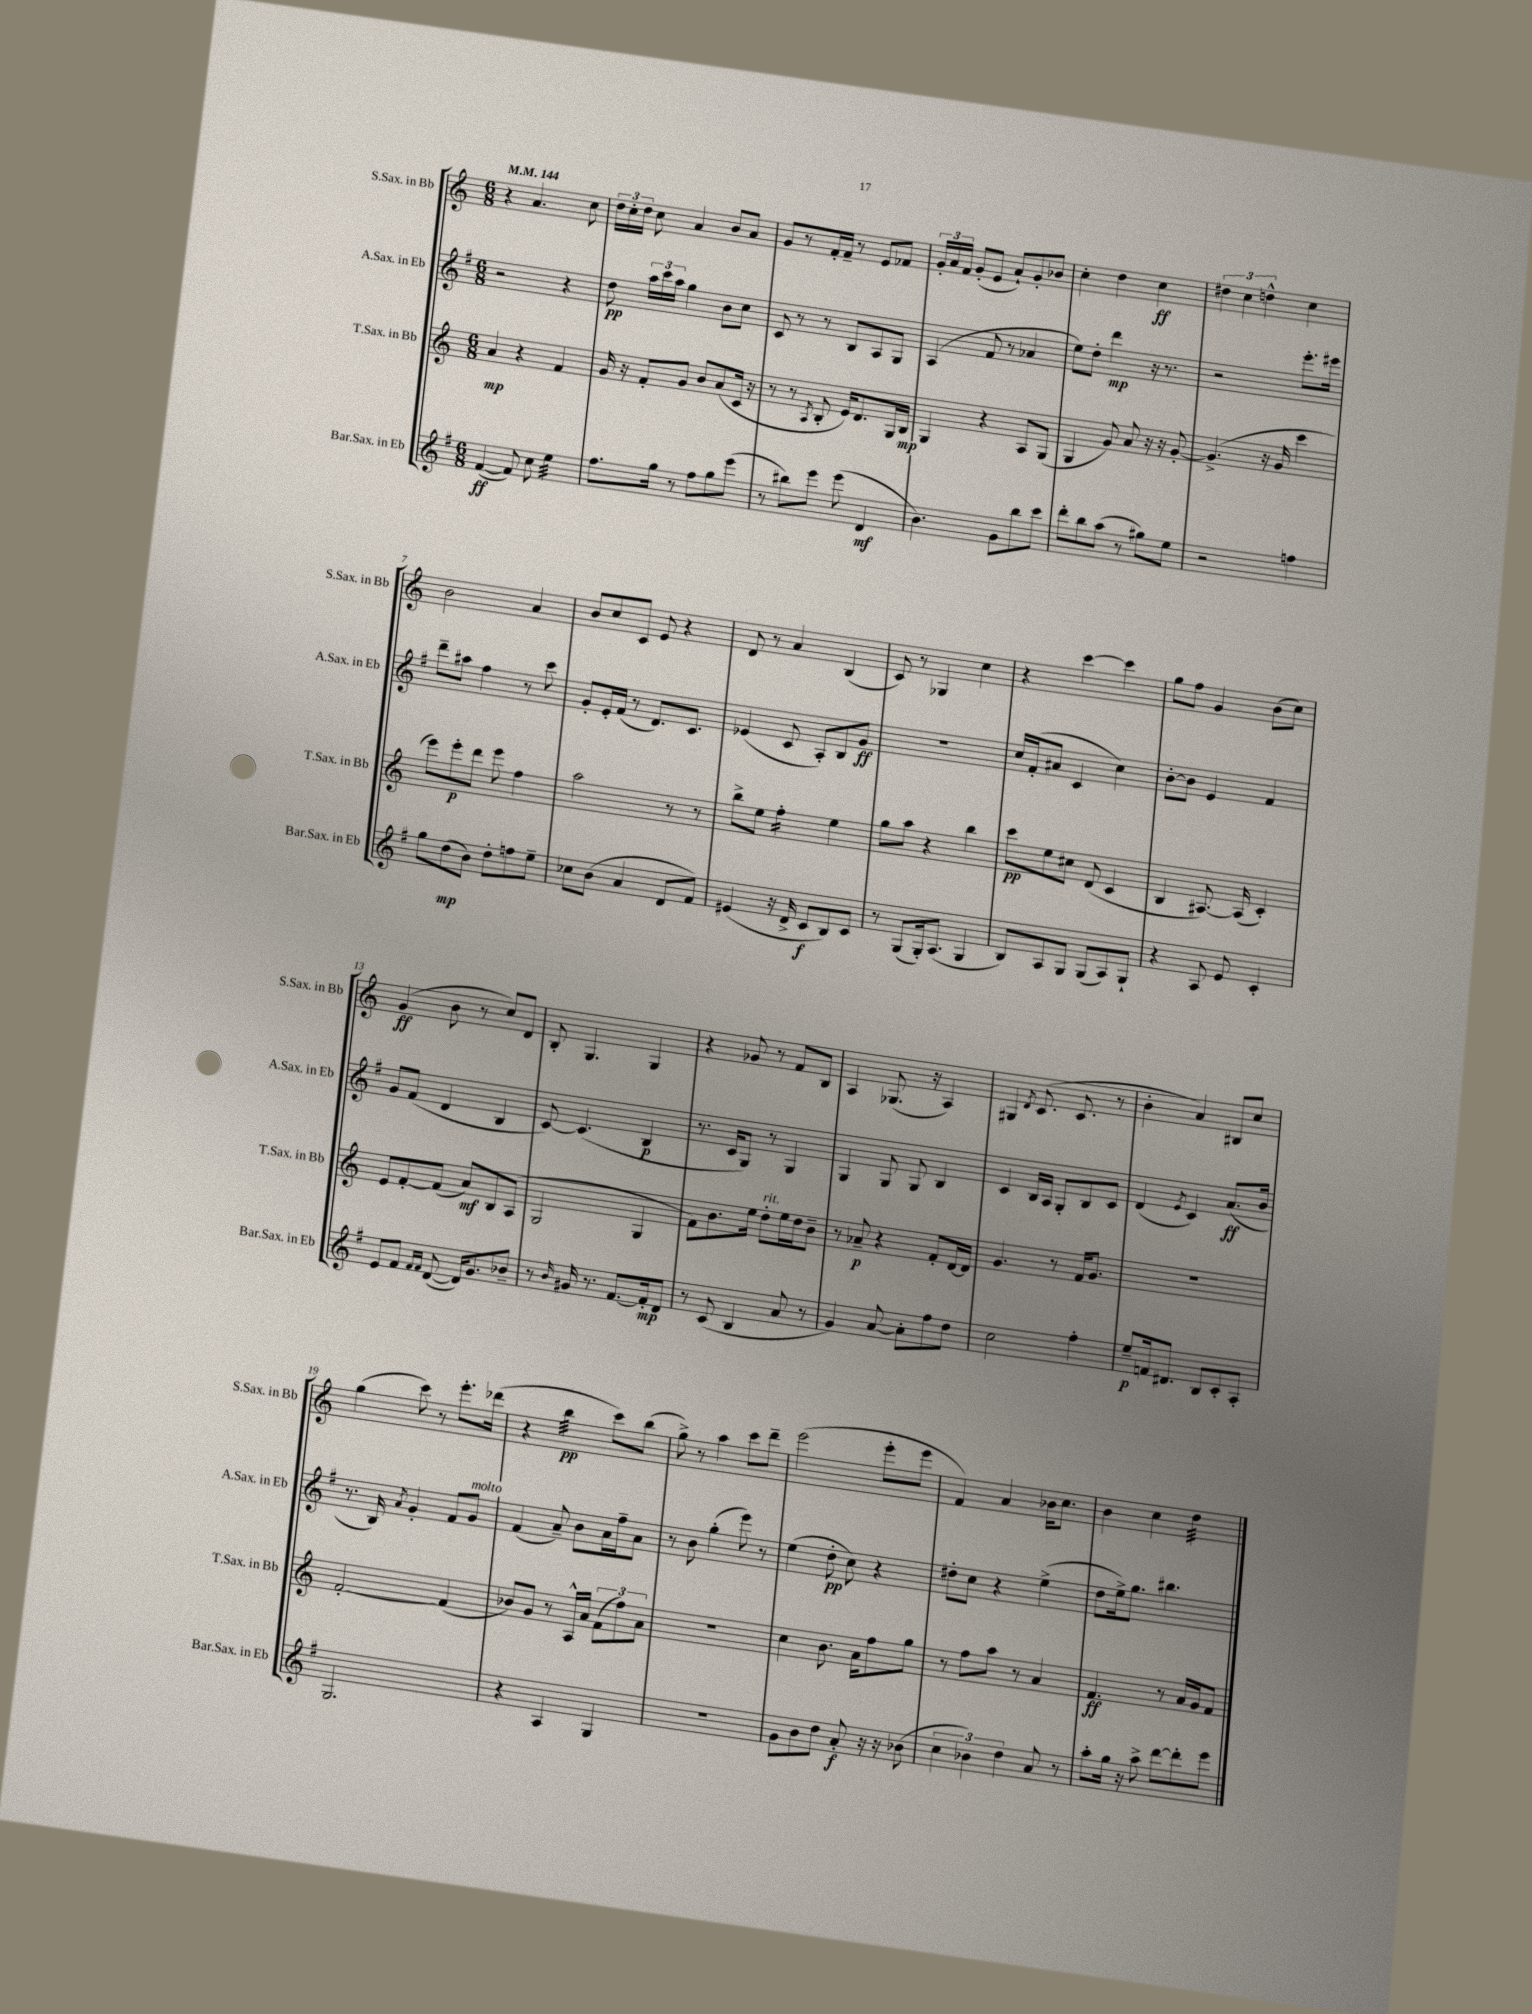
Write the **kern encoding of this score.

**kern	**kern	**kern	**kern
*staff4	*staff3	*staff2	*staff1
*clefG2	*clefG2	*clefG2	*clefG2
*k[f#]	*k[]	*k[f#]	*k[]
*M6/8	*M6/8	*M6/8	*M6/8
*MM144	*MM144	*MM144	*MM144
([4f#	4a	2r	4r
8f#])	4r	.	4.a
8cc	.	.	.
4ee	4f	4r	.
.	.	.	8cc
=	=	=	=
8.ff#	16g	8dd	24dd
.	.	.	24cc'
.	16r	.	.
.	.	.	24dd
.	8f'	24aa	8cc
.	.	24ccc	.
16gg	.	.	.
.	.	24aa	.
8r	8g	4gg	4a
8ff#	8b	.	.
8gg	(8a	8b	8b
(8eee	16c	8cc	8a
.	16r	.	.
=	=	=	=
8r	8r	8c	8g
8bb#)	8r	8r	8r
.	8qA	.	.
8eee	8B'	8r	16f'
.	.	.	16f~
(8eee	16e)	8B	8r
.	8.d	.	.
4d	.	8A	8e
.	16G	8G	8f-
.	16B	.	.
=	=	=	=
4.b)	4G	(4A	24g'
.	.	.	24a
.	.	.	24f
.	.	.	(8g'
.	4r	8f#	8e
8g	.	8r	8a`)
8bb	8A	4a-	8g'
8ccc	(8G	.	8b-
=	=	=	=
8ddd'	4G	8ee)	4cc'
8bb	.	8dd'	.
(8aa	8g)	4ddd	4dd
8r	8a	.	.
8gg#)	16r	16r	4cc
.	16r	8.r	.
8ee	[8g'	.	.
=	=	=	=
2r	(4.g^]	2r	6dd#
.	.	.	6cc
.	.	.	6dd^^
.	16r	.	.
.	16g	.	.
4ff	4ccc	8.eee'	4cc
.	.	16eee#	.
=	=	=	=
8gg	8eee)	8ddd~	2b
(8dd	8eee'	8aa#	.
8b)	8ddd	4ff#	.
8dd'	8eee	.	.
8ff	4ff	8r	4a
8ee~	.	8ccc	.
=	=	=	=
8cc-	2aa	8g'	8b
(8b	.	16e'	8cc
.	.	(16f#	.
4a	.	8r	8c
.	.	8.d)	8e
8d	8r	.	4r
.	.	8.c	.
8f#)	8r	.	.
=	=	=	=
(4e#	8bb^	(4e-	8d
.	8ee	.	8r
16r	4ff'	8c	4a
16d^	.	.	.
8c	.	8A')	.
8B)	4ee	8B	(4B
8c	.	8g	.
=	=	=	=
8r	8gg	2.r	8c)
(8G	8aa	.	8r
16G')	4r	.	4G-
(8.A	.	.	.
4G	4bb	.	4cc
=	=	=	=
8B)	8ccc	16cc	4r
.	.	(16f#'	.
8A	8ee	8a#	.
8G	8cc#	4c	[4ccc
(8G	(8d	.	.
8A)	4c	4cc)	4ccc]
8G`	.	.	.
=	=	=	=
4r	4B	[8b'	8gg
.	.	8b]	8ff
8A	[8.A#)	4e	4g
8e	.	.	.
.	(16A#]	.	.
4c'	4c')	4f#	(8b
.	.	.	8cc)
=	=	=	=
8e	8e	8g	(4g
8f#	[8f'	(8f#	.
16qqf#	.	.	.
16qqf#	.	.	.
([8d	(8f]	4d	8b
16d])	8a)	.	8r
8.g	.	.	.
.	8B	4B	8cc)
8b-~	(8A	.	8d
=	=	=	=
8r	2G	[8c)	8B'
16qqb	.	.	.
16g#	.	(4.c]	4.G
8.r	.	.	.
[8.f#	.	.	.
.	4G	4B	4G
16f#']	.	.	.
8d	.	.	.
=	=	=	=
8r	8f)	8.r	4r
(8c	8.b	.	.
.	.	16c	.
4B	.	8G)	8g-
.	16ee	.	.
.	8dd'	8r	8r
8a	16ee	4G	8f
.	16dd	.	.
8r	8b~	.	8B
=	=	=	=
4g)	8r	4G	4A
.	8a-~	.	.
[8a	4r	8G	(8.G-
8a']	.	8G	.
.	.	.	16r
8ff#	8f'	4B	4A)
8dd	[16d	.	.
.	16d]	.	.
=	=	=	=
2cc	4.g	4c	4G#
.	.	.	8qd
.	.	16B	(8.c
.	.	16A	.
.	8r	8G'	.
.	.	.	8.c
4ff#'	16f	8B	.
.	8.g	.	.
.	.	8c	8r
=	=	=	=
8ee~	2.r	(4d	4b'
16f	.	.	.
8.d#	.	.	.
.	.	8qe	.
.	.	4c)	4a)
8B	.	.	.
8c'	.	(8.a	8B#
8A'	.	.	8cc
.	.	16b	.
=	=	=	=
2.G	[2f'	8.r	(4gg
.	.	16B)	.
.	.	8qa	.
.	.	4g'	8ccc)
.	.	.	8r
.	(4f]	8f#	8.eee'
.	.	8g	.
.	.	.	(16ddd-
=	=	=	=
4r	8b-)	(4f#	4r
.	8g	.	.
4A	8r	8a~)	4bb
.	16A^^	8b	.
.	16a	.	.
4G	(12f	16a	8ccc)
.	.	16ff#~	.
.	12ff)	.	.
.	.	8a	(8bb
.	12a	.	.
=	=	=	=
2.r	2.r	8r	8gg^)
.	.	8b	8r
.	.	(4gg'	4aa
.	.	8eee)	8ccc
.	.	8r	8ddd~
=	=	=	=
8g	4cc	(4ee	(2eee
8b	.	.	.
8dd	8.b	8dd'	.
8a'	.	8cc)	.
.	16a	.	.
16r	8ff	4r	8eee'
16r	.	.	.
(8b-	8gg	.	8eee
=	=	=	=
6cc	8r	8dd#'	4f)
.	8ff	8cc	.
6b-)	.	.	.
.	8aa	4r	4a
6dd	.	.	.
.	8r	.	.
8a	4a	(4ee^	16b-
.	.	.	8.cc
8r	.	.	.
=	=	=	=
8aa'	4.f	8dd	4b
16gg	.	16ee^)	.
16r	.	8.gg	.
8aa^	.	.	4cc
[8ddd	8r	4.bb#	.
8ddd']	16a	.	4dd
.	16g	.	.
8eee	8f	.	.
==	==	==	==
*-	*-	*-	*-
